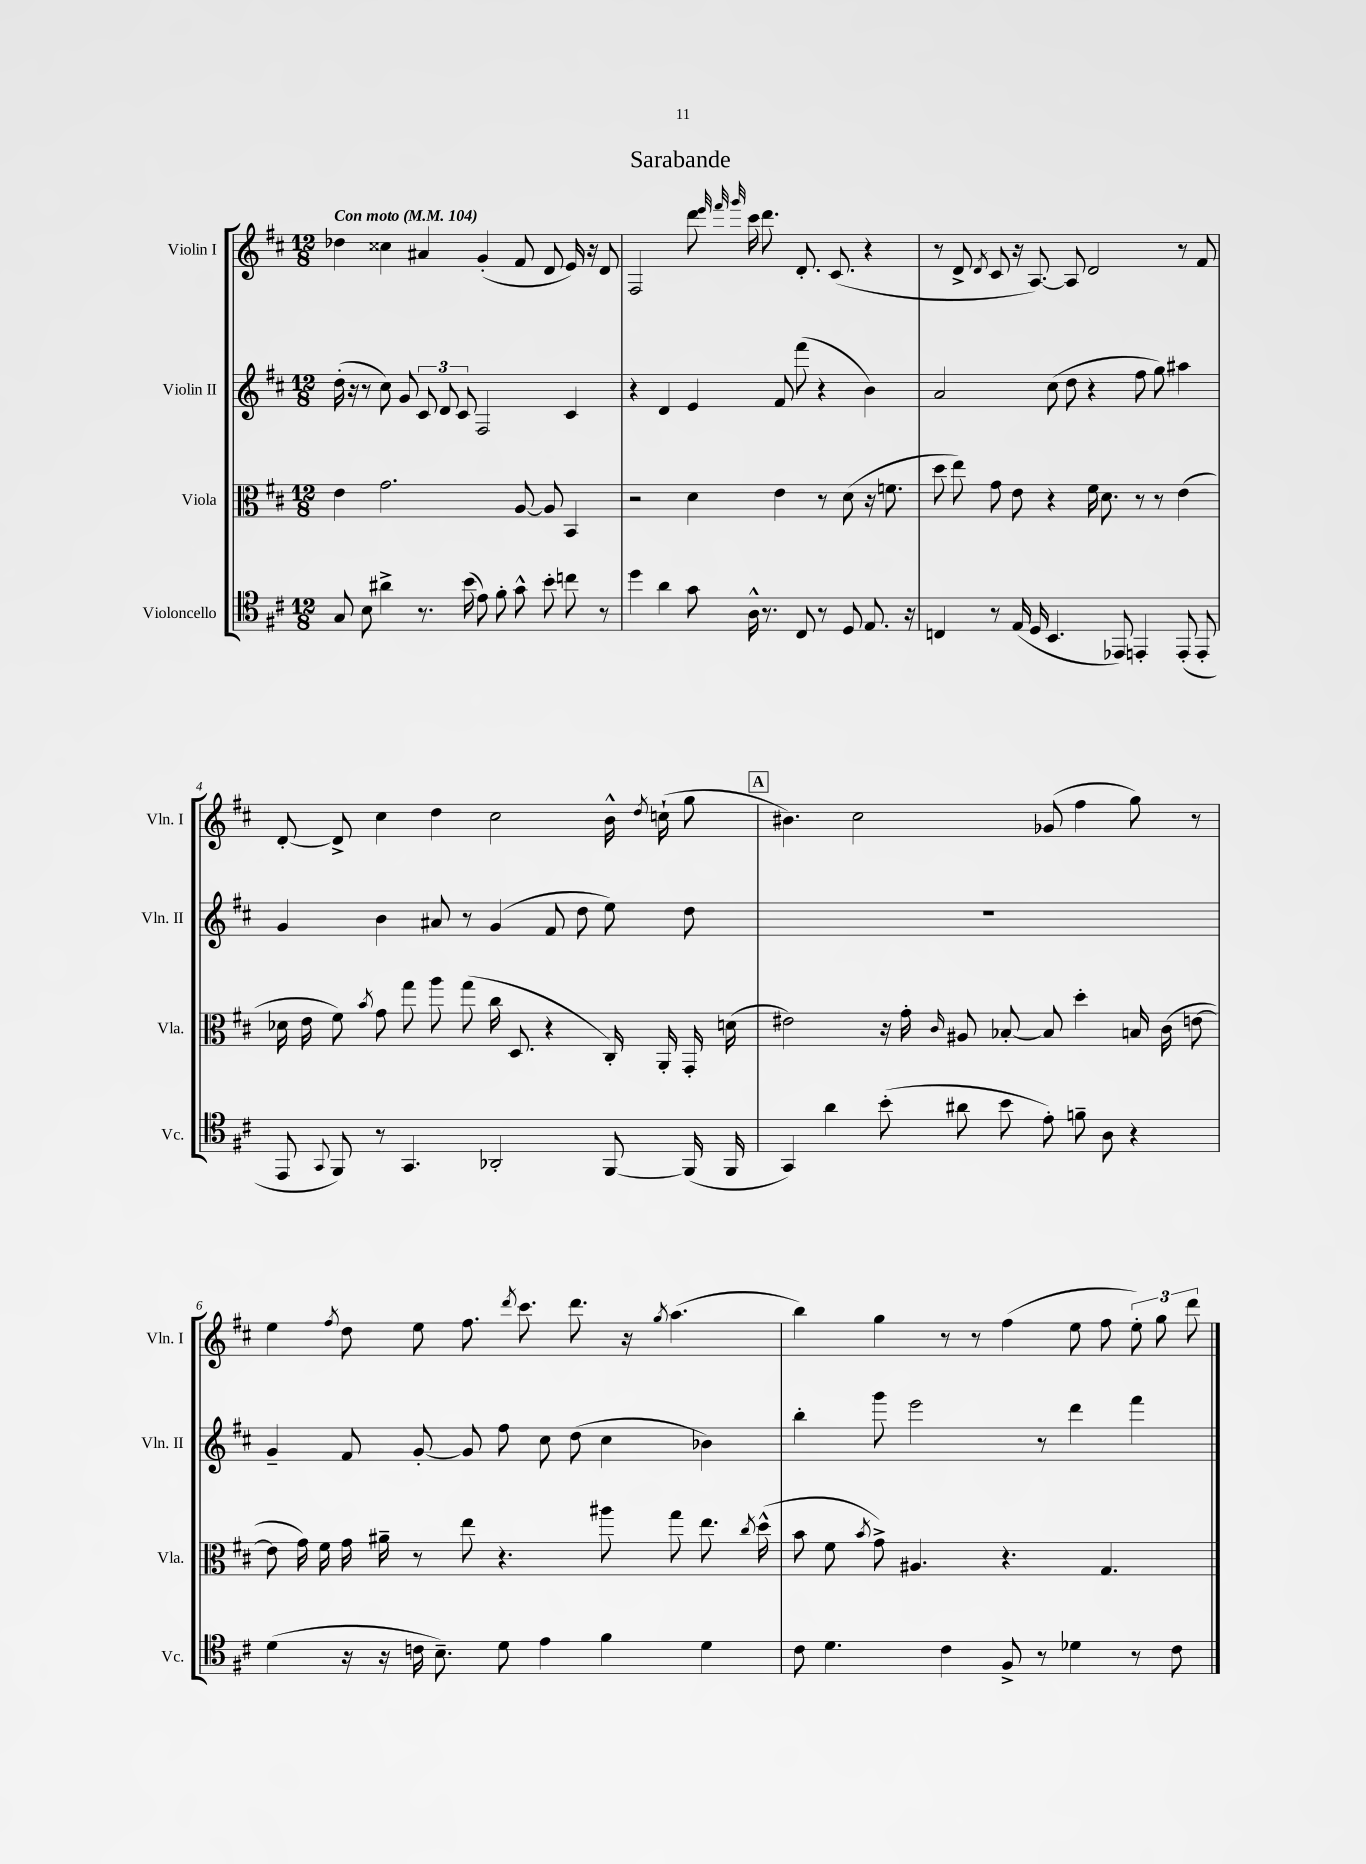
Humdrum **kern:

**kern	**kern	**kern	**kern
*part4	*part3	*part2	*part1
*staff4	*staff3	*staff2	*staff1
*I"Violoncello	*I"Viola	*I"Violin II	*I"Violin I
*I'Vc.	*I'Vla.	*I'Vln. II	*I'Vln. I
*clefC4	*clefC3	*clefG2	*clefG2
*k[f#c#]	*k[f#c#]	*k[f#c#]	*k[f#c#]
*M12/8	*M12/8	*M12/8	*M12/8
*MM104	*MM104	*MM104	*MM104
=1	=1	=1	=1
!	!	!	!LO:TX:a:B:t=Con moto
8G/	4e\	(16dd'\	4dd-X\
.	.	16r	.
8B\	.	8r	.
4a#X^\	2.g\	8cc#\)	4cc##X\
.	.	8g/	.
8.r	.	12c#/	4a#X/
.	.	12d/	.
.	.	12c#/	.
(16b\	.	.	.
8e\)	.	2F#/	(4g'/
8f#'\	.	.	.
8g^^\	[8A/	.	8f#/
8b'\	8A/]	.	8d/
8ccn\	4BB/	4c#/	16e/)
.	.	.	16r
8r	.	.	8d/
=2	=2	=2	=2
4dd\	2r	4r	2F#/
4a\	.	4d/	.
8g\	4d\	4e/	8ddd\
.	.	.	32qqeee/
.	.	.	32qqfff#/
.	.	.	32qqggg/
16A^^\	.	.	16ccc#\
8.r	.	.	8.ddd\
.	4e\	8f#/	.
8C#/	.	(8fff#\	8.d'/
8r	8r	4r	.
.	.	.	(8.c#/
8D/	(8d\	.	.
8.E/	16r	4b\)	4r
.	8.fn\	.	.
16r	.	.	.
=3	=3	=3	=3
4Cn/	8dd\	2a/	8r
.	8ee\)	.	8d^/
.	.	.	8qd/
8r	8g\	.	8c#/
(16E/	8e\	.	16r
16D/	.	.	[8.A/)
4.BB/	4r	(8cc#\	.
.	.	8dd\	8A/]
.	16f#\	4r	2d/
.	8.d\	.	.
8EE-X/)	.	.	.
4EEn'/	8r	8ff#\	.
.	8r	8gg\)	.
(8EE'/	(4e\	4aa#X\	8r
8EE'/	.	.	8f#/
!!LO:LB:g=z
=4	=4	=4	=4
8EE/	16d-X\	4g/	[8d'/
.	16e\	.	.
8qqGG/	.	.	.
8FF#/)	8f#\)	.	8d^/]
.	8qb/	.	.
8r	8g\	4b\	4cc#\
4.GG/	8gg\	.	.
.	8aa\	8a#X/	4dd\
.	(8gg\	8r	.
2AA-X'/	16cc#\	(4g/	2cc#\
.	8.D/	.	.
.	4r	8f#/	.
.	.	8dd\	.
[8FF#/	16C#'/)	8ee\)	16b^^\
.	.	.	8qdd/
.	16AA'/	.	(16ccn`\
(16FF#/]	16GG'/	8dd\	8gg\
16FF#/	(16dn\	.	.
!!LO:REH:place=s1:t=A
=5	=5	=5	=5
4GG/)	2e#X\)	1.r	4.b#X\)
4a\	.	.	.
.	.	.	2cc#\
(8b'\	16r	.	.
.	16g'\	.	.
.	16qqc#/	.	.
8a#X\	8A#X/	.	.
8b\	[8B-X'/	.	.
8e'\)	8B-/]	.	(8g-X/
8fn~\	4dd'\	.	4ff#\
8A\	.	.	.
4r	16Bn/	.	8gg\)
.	(16c#\	.	.
.	[8en\	.	8r
!!LO:LB:g=z
=6	=6	=6	=6
(4d\	8e\]	4g~/	4ee\
.	16g\)	.	.
.	16f#\	.	.
.	.	.	8qff#/
16r	16g\	8f#/	8dd\
16r	16a#X~\	.	.
16cn\	8r	[8g'/	8ee\
8.B~\)	.	.	.
.	8ee\	8g/]	8.ff#\
8d\	4.r	8ff#\	.
.	.	.	8qddd/
.	.	.	8.ccc#\
4e\	.	8cc#\	.
.	.	(8dd\	8.ddd\
4f#\	8aa#X\	4cc#\	.
.	.	.	16r
.	.	.	8qgg/
.	8gg\	.	(4.aa\
4d\	8.ee\	4b-X\)	.
.	8qcc#/	.	.
.	(16dd^^\	.	.
=7	=7	=7	=7
8c#\	8b\	4bb'\	4bb\)
4.d\	8f#\	.	.
.	8qb/	.	.
.	8g^\)	8ggg\	4gg\
.	4.A#X/	2eee\	.
4c#\	.	.	8r
.	.	.	8r
8F#^/	4.r	.	(4ff#\
8r	.	8r	.
4d-X\	.	4ddd\	8ee\
.	4.G/	.	8ff#\
8r	.	4fff#\	12ee'\)
.	.	.	12gg\
8c#\	.	.	.
.	.	.	12ddd\
==	==	==	==
*-	*-	*-	*-
